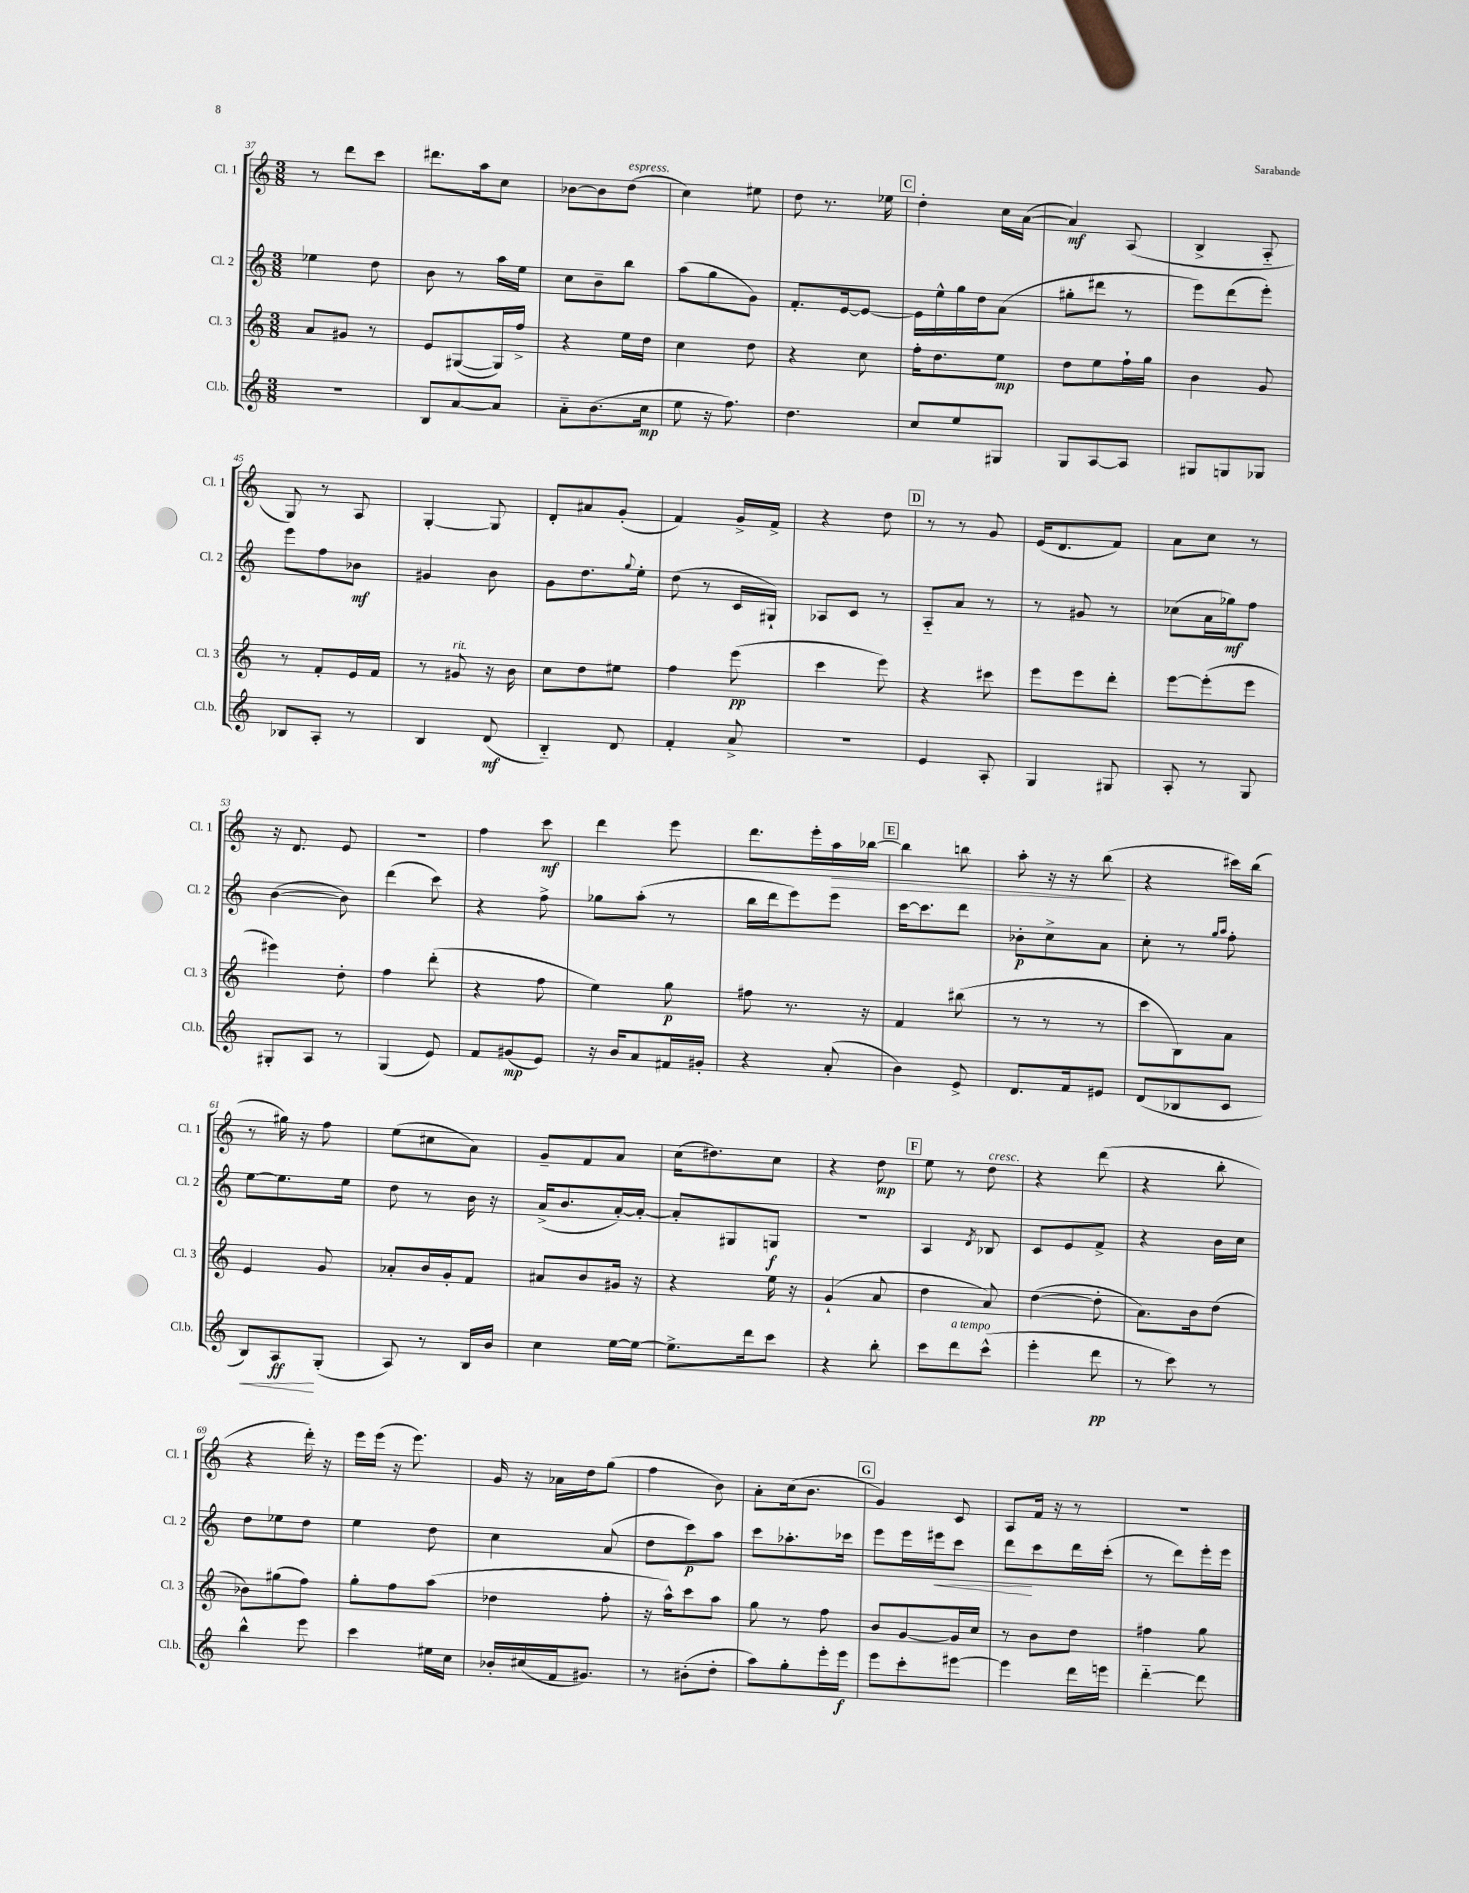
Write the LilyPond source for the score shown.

<<
\new StaffGroup <<
\new Staff = "s0" \with { instrumentName = "Cl. 1" shortInstrumentName = "Cl. 1" } {
    \clef treble \key c \major \numericTimeSignature \time 3/8
    r8 d'''8 c'''8 |
    dis'''8. a''16 c''8 |
    bes'8~ bes'8 d''8^\markup { \italic "espress." }( |
    c''4) eis''8 |
    d''8 r8. ees''16 |
    \mark \markup { \box "C" } d''4-. c''16 a'16~( |
    a'4\mf) a8( |
    b4-> a8-_ |
    g8) r8 a8 |
    g4~-. g8 |
    d'8-. ais'8 g'8-.( |
    f'4) g'16-> f'16-> |
    r4 d''8 |
    \mark \markup { \box "D" } r8 r8 g'8 |
    e'16( d'8. f'8) |
    a'8 c''8 r8 |
    r16 d'8. e'8 |
    R4. |
    f''4 c'''8\mf |
    d'''4 e'''8 |
    d'''8. e'''16-. a''16\> bes''16~ |
    \mark \markup { \box "E" } bes''4 b''8 |
    a''8-. r16 r16 b''8\!( |
    r4 cis'''16) b''16( |
    r8 gis''16) r16 f''8 |
    e''8( cis''8 a'8) |
    g'8-- f'8 a'8 |
    c''16( dis''8.) c''8 |
    r4 d''8\mp |
    \mark \markup { \box "F" } e''8 r8 d''8^\markup { \italic "cresc." } |
    r4 d'''8( |
    r4 b''8-. |
    r4 d'''16-.) r16 |
    e'''16 e'''16( r16 e'''8.) |
    g'16 r16 aes'16 d''16 g''8( |
    f''4 b'8) |
    a'8-. c''16( b'8. |
    \mark \markup { \box "G" } g'4) c'8 |
    a8 f'16 r16 r8 |
    R4. \bar "|." |
}
\new Staff = "s1" \with { instrumentName = "Cl. 2" shortInstrumentName = "Cl. 2" } {
    \clef treble \key c \major \numericTimeSignature \time 3/8
    ees''4 d''8 |
    b'8 r8 a''16 e''16 |
    c''8 b'8-- b''8 |
    a''8( g''8 g'8) |
    f'8.-. e'16~ e'8~ |
    \mark \markup { \box "C" } e'16 e''16-^ g''16 d''16 a'8( |
    gis''8-. dis'''8 r8 |
    e'''8) d'''8( e'''8-.) |
    e'''8 f''8 bes'8\mf |
    gis'4 b'8 |
    g'8 d''8. \appoggiatura { g''8 } e''16-. |
    d''8( r8 c'16 gis16-!) |
    aes8 c'8 r8 |
    \mark \markup { \box "D" } a8-_ a'8 r8 |
    r8 gis'8 r8 |
    ces''8( a'16 ges''16\mf) f''8 |
    b'4~( b'8) |
    d'''4( c'''8) |
    r4 f''8-> |
    ges''8 a''8-.( r8 |
    b''16 d'''16 e'''8) e'''8 |
    \mark \markup { \box "E" } c'''16~ c'''8. d'''8 |
    bes'8-.\p c''8-> a'8 |
    c''8-. r8 \grace { g''16 a''16 } f''8-. |
    e''8~ e''8. e''16 |
    d''8 r8 b'16 r16 |
    a'16->( b'8. a'16~-.) a'16~-. |
    a'8-. gis8 g8\f |
    R4. |
    \mark \markup { \box "F" } a4 \acciaccatura { d'8 } bes8 |
    c'8 e'8 f'8-> |
    r4 b'16 c''16 |
    d''8 ees''8 d''8 |
    e''4 d''8 |
    c''4 a'8( |
    d''8 c'''8\p) a''8 |
    c'''8 aes''8.-. ces'''16 |
    \mark \markup { \box "G" } e'''8 e'''16 eis'''16\< c'''8 |
    d'''8\! c'''8 d'''16 c'''16-.( |
    r8 d'''8) e'''16-. e'''16 \bar "|." |
}
\new Staff = "s2" \with { instrumentName = "Cl. 3" shortInstrumentName = "Cl. 3" } {
    \clef treble \key c \major \numericTimeSignature \time 3/8
    a'8 gis'8 r8 |
    e'8 gis8~( gis16) f''16-> |
    r4 e''16 d''16 |
    c''4 d''8 |
    r4 c''8 |
    \mark \markup { \box "C" } f''16-. d''8. e''8\mp |
    d''8 e''8 f''16-! g''16 |
    b'4 g'8 |
    r8 f'8-. e'16 f'16 |
    r8 gis'8^\markup { \italic "rit." } r16 b'16 |
    c''8 d''8 eis''8 |
    f''4 e'''8\pp( |
    c'''4 e'''8) |
    \mark \markup { \box "D" } r4 cis'''8 |
    e'''8 e'''8 d'''8-. |
    e'''8~ e'''8-.( e'''8 |
    eis'''4) d''8-. |
    f''4 d'''8-.( |
    r4 f''8 |
    e''4) g''8\p |
    fis''8 r8. r16 |
    \mark \markup { \box "E" } f'4 bis''8( |
    r8 r8 r8 |
    c'''8 b8) a'8 |
    e'4 g'8 |
    aes'8-. b'16 g'16-. f'8 |
    ais'8 b'8 gis'16 r16 |
    r4 e''16 r16 |
    g'4-!( a'8 |
    \mark \markup { \box "F" } d''4 a'8) |
    d''4~( d''8-. |
    a'8.) b'16 d''8( |
    bes'8) gis''8( f''8) |
    g''8-. f''8 a''8( |
    des''4 f''8-. |
    r16 a''16-^) c'''8 a''8 |
    g''8 r8 f''8 |
    \mark \markup { \box "G" } b'8 g'8~ g'16 c''16 |
    r8 b'8 d''8 |
    fis''4 g''8 \bar "|." |
}
\new Staff = "s3" \with { instrumentName = "Cl.b." shortInstrumentName = "Cl.b." } {
    \clef treble \key c \major \numericTimeSignature \time 3/8
    R4. |
    b8 a'8~ a'8 |
    a'8-_ b'8.( c''16\mp |
    e''8 r16 f''8.) |
    d''4. |
    \mark \markup { \box "C" } c''8 e''8 gis8 |
    g8 a8~ a8 |
    gis8 g8 ges8 |
    bes8 a8-. r8 |
    b4 d'8\mf( |
    b4-_) d'8 |
    f'4-. a'8-> |
    R4. |
    \mark \markup { \box "D" } e'4 a8-. |
    g4 gis8 |
    a8-. r8 g8 |
    gis8-. a8 r8 |
    g4( e'8) |
    f'8 gis'8\mp( e'8) |
    r16 b'16 a'8 fis'16 gis'16-. |
    r4 a'8-.( |
    \mark \markup { \box "E" } b'4) e'8-> |
    d'8. f'16 eis'8 |
    d'8( bes8 c'8 |
    b8\<) a8\ff\! g8-.( |
    a8) r8 b16 b'16 |
    c''4 e''16~ e''16~ |
    e''8.-> d'''16 c'''8 |
    r4 b''8-. |
    \mark \markup { \box "F" } c'''8 d'''8^\markup { \italic "a tempo" } c'''8-^( |
    e'''4-. d'''8\pp |
    r8 c'''8) r8 |
    b''4-^ e'''8 |
    c'''4 eis''16 c''16 |
    bes'16-. cis''16( f'16 gis'8.) |
    r8 bis'8-.( d''8-. |
    a''8) g''8-. e'''16-. e'''16\f |
    \mark \markup { \box "G" } e'''8 c'''8-. eis'''8~ |
    eis'''4 d'''16 e'''16 |
    d'''4~-_ d'''8 \bar "|." |
}
>>
>>
\layout { \context { \Score currentBarNumber = #37 } }
